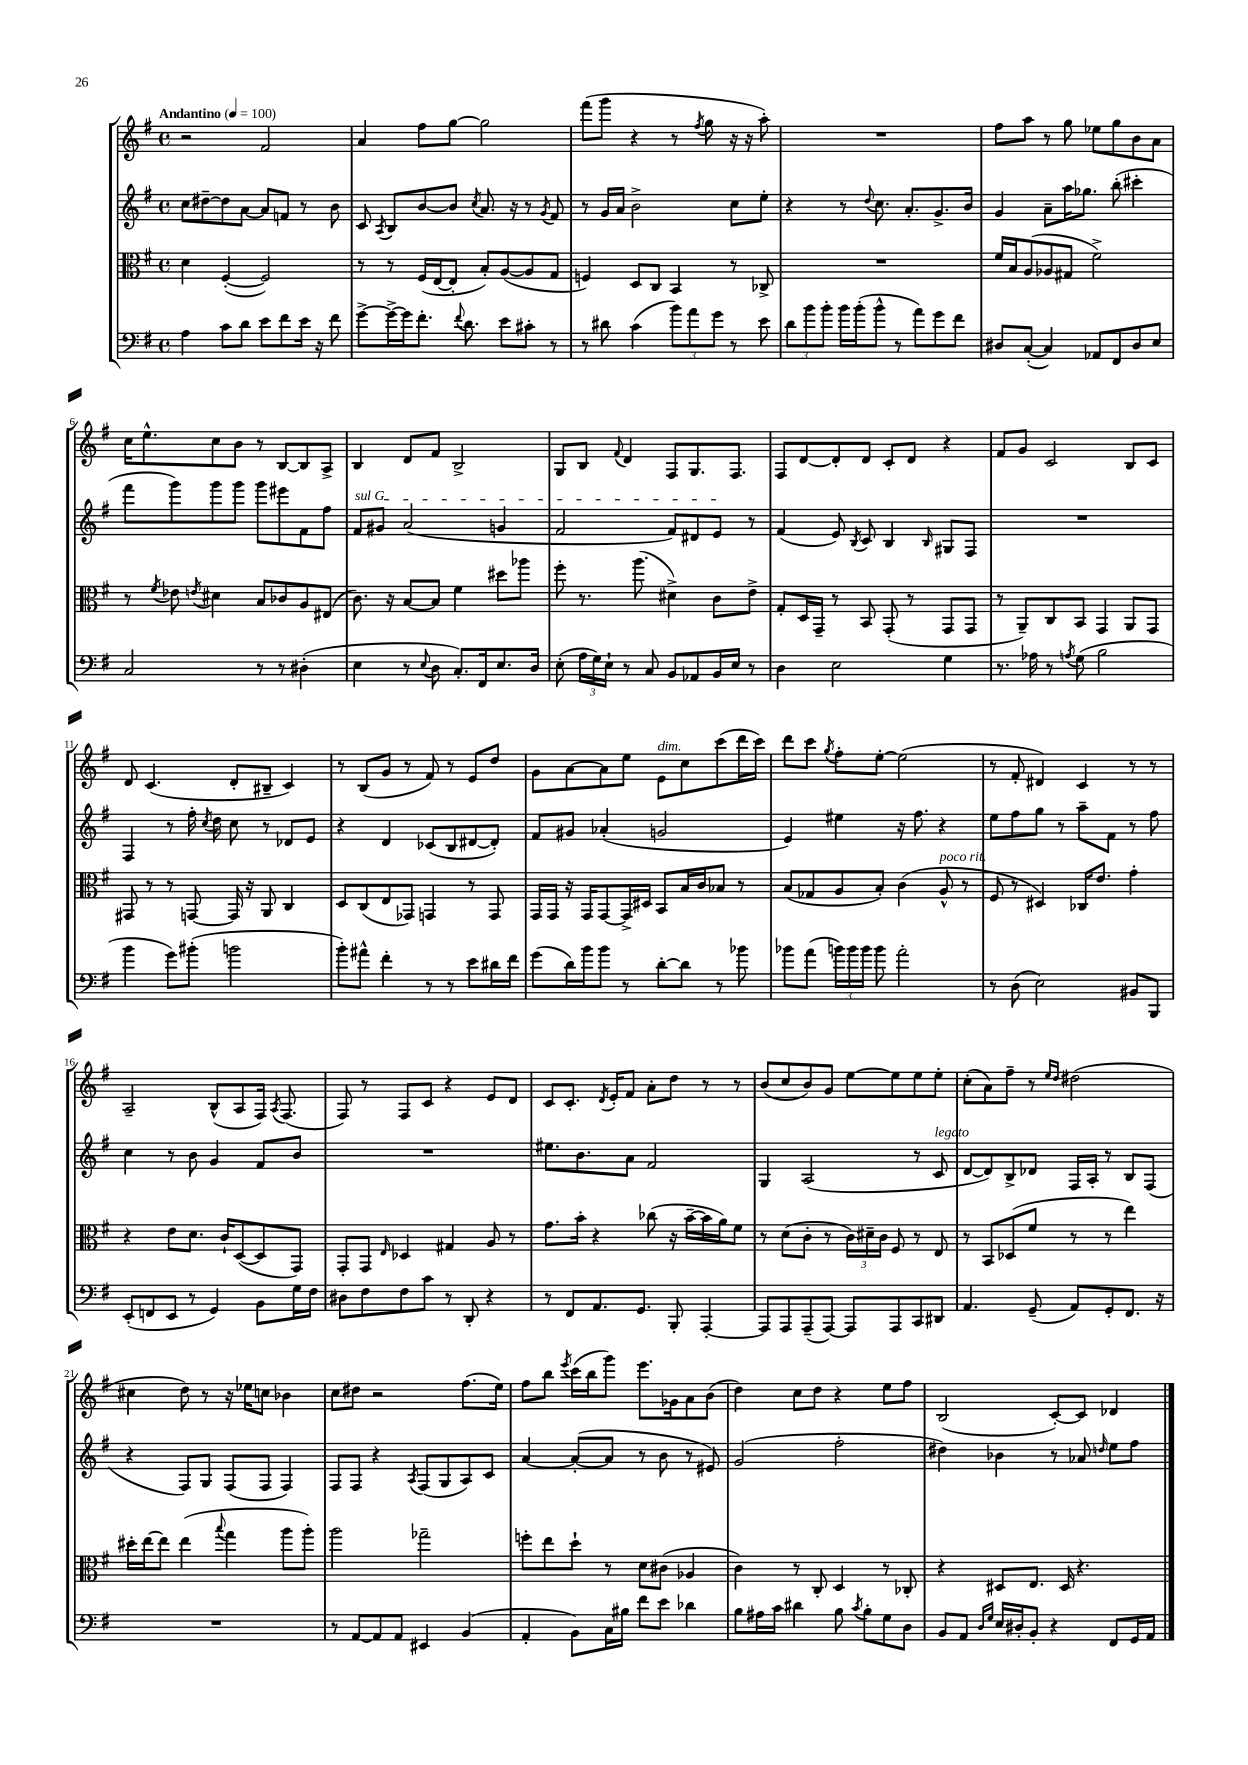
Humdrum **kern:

**kern	**kern	**kern	**kern
*part4	*part3	*part2	*part1
*staff4	*staff3	*staff2	*staff1
*clefF4	*clefC3	*clefG2	*clefG2
*k[f#]	*k[f#]	*k[f#]	*k[f#]
*M4/4	*M4/4	*M4/4	*M4/4
*met(c)	*met(c)	*met(c)	*met(c)
*MM100	*MM100	*MM100	*MM100
=1	=1	=1	=1
!	!	!	!LO:TX:a:B:t=Andantino
4A\	4d\	8cc\L	2r
.	.	[8dd#X~\	.
8c\L	([4F#'/	8dd#\]	.
8d\J	.	[8a\J	.
8e\L	2F#/])	8a/L]	2f#/
8f#\	.	8fn/J	.
16e\Jk	.	8r	.
16r	.	.	.
8f#\	.	8b\	.
=2	=2	=2	=2
[8g^\L	8r	8c/	4a/
.	.	8qA/	.
16g^\L_	8r	8B/L	.
16g\J]	.	.	.
8.f#'\J	(16F#/LL	[8b/	8ff#\L
.	[16E/J	.	.
.	8E'/J]	8b/J]	[8gg\J
8qqf#/	.	.	.
8.d\	.	.	.
.	.	8qcc/	.
.	8B'/L)	8.a/	2gg\]
8e\L	([8A/	.	.
.	.	16r	.
8c#X'\J	8A/]	8r	.
.	.	8qg/	.
8r	8G/J	8f#/	.
=3	=3	=3	=3
8r	4Fn/)	8r	(8fff#\L
8d#X\	.	16g/LL	8ggg\J
.	.	16a/JJ	.
(4c\	8D/L	2b^\	4r
.	8C/J	.	.
12b\L)	4BB/	.	8r
12a\	.	.	.
.	.	.	8qff#/
.	.	.	8gg\
12g\J	.	.	.
8r	8r	8cc\L	16r
.	.	.	16r
8e\	8C-X^/	8ee'\J	8aa'\)
=4	=4	=4	=4
12d\L	1r	4r	1r
12b\	.	.	.
12b'\J	.	.	.
16b\LL	.	8r	.
(16b'\J	.	.	.
.	.	8qqdd/	.
8b^^\J	.	8.cc\	.
8r	.	.	.
.	.	8.a'/L	.
8a\L)	.	.	.
8g\	.	8.g^/	.
8f#\J	.	.	.
.	.	16b/Jk	.
=5	=5	=5	=5
8D#X/L	16f#/LL	4g/	8ff#\L
.	16B/J	.	.
([8C'/J	(8A/	.	8aa\J
4C/])	8A-X/	8a~\L	8r
.	8G#X/J	16aa\K	8gg\
.	.	8.gg-X\J	.
8AA-X/L	2f#^\)	.	8ee-X\L
8FF#/	.	(8bb'\	8gg\
8D#/	.	4ccc#X'\	8b\
8E/J	.	.	8a\J
!!LO:LB:g=z
=6	=6	=6	=6
2C/	8r	8fff#\L	16cc\KL
.	.	.	8.ee^^\
.	8qf#/	.	.
.	8e-X\	8ggg\)	.
.	8qen/	.	.
.	4d#X\	8ggg\	8cc\
.	.	8ggg\J	8b\J
8r	8B/L	8ggg\L	8r
8r	8c-X/	8eee#X\	[8B/L
(4D#X'\	8A/	8f#\	8B/]
.	(8E#X/J	8ff#\J	8A^/J
=7	=7	=7	=7
!	!	!LO:TX:a:i:t=sul G	!
4E\	8.c\)	8f#/L	4B/
.	.	8g#X/J	.
.	16r	.	.
8r	[8B/L	(2a/	8d/L
8qqE/	.	.	.
8D\	8B/J]	.	8f#/J
8.C'/L)	4f#\	.	2B^/
16FF#/k	.	.	.
8.E/	8dd#X\L	4gn/	.
.	8aa-X\J	.	.
16D/Jk	.	.	.
=8	=8	=8	=8
(8E'\	8ff#'\	2f#/	8G/L
24A\LL	8.r	.	8B/J
24G\)	.	.	.
24E`\JJ	.	.	.
.	.	.	8qqf#/
8r	.	.	4d/
.	(8.aa\	.	.
8C/	.	.	.
8BB/L	4d#X^\)	8f#/L)	8F#/L
8AA-X/	.	8d#X/	8.G/
16BB/L	8c\L	8e/J	.
16E/JJ	.	.	8.F#/J
8r	8e^\J	8r	.
=9	=9	=9	=9
4D\	8G'/L	(4f#/	8F#/L
.	16D/L	.	[8d/
.	16GG~/JJ	.	.
2E\	8r	8e/)	8d'/]
.	.	8qB/	.
.	8BB/	8c/	8d/J
.	(8GG'/	4B/	8c'/L
.	8r	.	8d/J
.	.	16qqB/	.
4G\	8GG/L	8G#X/L	4r
.	8GG/J	8F#/J	.
=10	=10	=10	=10
8.r	8r	1r	8f#/L
.	8AA~/L)	.	8g/J
16A-X\	.	.	.
8r	8C/	.	2c/
8qAn/	.	.	.
(8G\	8BB/J	.	.
2B\	4GG/	.	.
.	8AA/L	.	8B/L
.	8GG/J	.	8c/J
!!LO:LB:g=z
=11	=11	=11	=11
4b\	8GG#X/	4F#/	8d/
.	8r	.	(4.c/
8g\L)	8r	8r	.
(8b#X'\J	[8GGn/	16ff#'\	.
.	.	8qcc/	.
.	.	16dd\	.
2bn\	16GG/]	8cc\	8d'/L
.	16r	.	.
.	8AA/	8r	8B#X~/J
.	4C/	8d-X/L	4c/)
.	.	8e/J	.
=12	=12	=12	=12
8b'\L)	8D/L	4r	8r
8a#X^^\J	(8C/	.	(8B/L
4f#'\	8E/	4d/	8g/J
.	8GG-X/J)	.	8r
8r	4GGn/	(8c-X/L	8f#/)
8r	.	8B/	8r
8e\L	8r	[8d#X/	8e/L
16d#X\L	8GG/	8d#'/J])	8dd/J
16f#\JJ	.	.	.
=13	=13	=13	=13
(8g\L	16GG/LL	8f#/L	8g\L
.	16GG/JJ	.	.
16d\L)	16r	8g#X/J	[8a\
16b\J	16GG/KL	.	.
8b\J	[8GG/	(4a-X'/	8a\]
8r	16GG^/L]	.	8ee\J
.	16D#X/JJ	.	.
!	!	!	!LO:TX:a:i:t=dim.
[8d'\L	8BB/L	2gn/	8e\L
8d\J]	16B/L	.	8cc\
.	16c/J	.	.
8r	8B-X/J	.	(8ccc\
8b-X\	8r	.	16ddd\L
.	.	.	16ccc\JJ)
=14	=14	=14	=14
8b-X\L	(8B/L	4e/)	8ddd\L
(8a\J	8G-X/	.	8ccc\J
.	.	.	8qgg/
24bn\LL)	8A/	4ee#X\	8ff#'\L
24b\	.	.	.
24b\JJ	.	.	.
8b\	8B'/J)	.	[8ee'\J
2a'\	(4c\	16r	(2ee\]
.	.	8.ff#\	.
!	!LO:TX:a:i:t=poco rit.	!	!
.	8A^^/	4r	.
.	8r	.	.
=15	=15	=15	=15
8r	8F#/	8ee\L	8r
(8D\	8r	8ff#\	8f#'/
2E\)	4D#X/)	8gg\J	4d#X/)
.	.	8r	.
.	16C-X/KL	8aa~\L	4c/
.	8.e/J	.	.
.	.	8f#\J	.
8BB#X/L	4g'\	8r	8r
8BBB/J	.	8ff#\	8r
!!LO:LB:g=z
=16	=16	=16	=16
(8EE'/L	4r	4cc\	2A~/
8FFn/	.	.	.
8EE/J	8e\L	8r	.
8r	8.d\J	8b\	.
4GG/)	.	4g/	(8B^^/L
.	16c`/KL	.	.
.	([8D/	.	8A/
8BB\L	8D/]	8f#/L	16F#/Jk)
.	.	.	8qA/
.	.	.	(8.F#/
16G\L	8GG/J)	8b/J	.
16F#\JJ	.	.	.
=17	=17	=17	=17
8D#X\L	8GG'/L	1r	8F#/)
8F#\	8GG/J	.	8r
.	16qqE/	.	.
8F#\	4D-X/	.	8F#/L
8c\J	.	.	8c/J
8r	4G#X/	.	4r
8DD'/	.	.	.
4r	8A/	.	8e/L
.	8r	.	8d/J
=18	=18	=18	=18
8r	8.g\L	8.ee#X\L	8c/L
8FF#/L	.	.	8.c'/J
.	16b'\Jk	8.b\	.
8.AA/	4r	.	.
.	.	.	8qd/
.	.	.	16e'/KL
.	.	8a\J	8f#/J
8.GG/J	.	.	.
.	(8cc-X\	2f#/	8a'\L
8BBB'/	16r	.	8dd\J
.	[16b~\LL	.	.
[4AAA'/	16b\]	.	8r
.	16a\J)	.	.
.	8f#\J	.	8r
=19	=19	=19	=19
8AAA/L]	8r	4G/	(8b/L
8AAA/	(8d\L	.	8cc/
(8AAA~/	8c'\J	(2A/	8b/)
[8AAA/J)	8r	.	8g/J
8AAA/L]	24c\LL)	.	[8ee\L
.	24d#X~\	.	.
.	24c\JJ	.	.
8AAA/	8F#/	.	8ee\]
8CC/	8r	8r	8ee\
!	!	!LO:TX:a:i:t=legato	!
8DD#X/J	8E/	8c/	8ee'\J
=20	=20	=20	=20
4.AA/	8r	[8d/L	(8cc'\L
.	8BB/L	8d/])	8a\)
.	(8D-X/	8B^/	8ff#~\J
(8GG~/	8f#/J	8d-X/J	8r
.	.	.	16qqee/LL
.	.	.	16qqdd/JJ
8AA/L)	8r	16F#/LL	(2dd#X\
.	.	16A'/JJ	.
8GG'/	8r	8r	.
8.FF#/J	4ee\)	8B/L	.
.	.	(8F#/J	.
16r	.	.	.
!!LO:LB:g=z
=21	=21	=21	=21
1r	16dd#X'\LL	4r	4cc#X\
.	[16ee\J	.	.
.	8ee\J]	.	.
.	(4ee\	8F#/L)	8dd\)
.	.	8G/J	8r
.	8qqbb/	.	.
.	4gg\	(8F#/L	16r
.	.	.	16ee-X\KL
.	.	8F#/J	8ccn\J
.	8aa\L	4F#/)	4b-X\
.	8aa'\J)	.	.
=22	=22	=22	=22
8r	2aa\	8F#/L	8cc\L
[8AA/L	.	8F#/J	8dd#X\J
8AA/]	.	4r	2r
8AA/J	.	.	.
.	.	8qA/	.
4EE#X/	2gg-X~\	(8F#/L	.
.	.	8G/	.
(4BB/	.	8A/)	(8.ff#\L
.	.	8c/J	.
.	.	.	16ee\Jk)
=23	=23	=23	=23
4AA'/	8ffn'\L	[4a/	8ff#\L
.	8ee\	.	8bb\J
.	.	.	8qeee/
8BB\L)	8dd`\J	(8a'/L_	(16ccc\LL
.	.	.	16bb\J
16C\L	8r	8a/J]	8ggg\J)
16B#X\JJ	.	.	.
8f#\L	8d\L	8r	8.eee\L
8e\J	(8c#X\J	8b\	.
.	.	.	16g-X\k
4d-X\	4A-X/	8r	8a\
.	.	8e#X/)	(8b\J
=24	=24	=24	=24
8B\L	4c\)	(2g/	4dd\)
16A#X\L	.	.	.
16c\JJ	.	.	.
4d#X\	8r	.	8cc\L
.	8C'/	.	8dd\J
8B\	4D/	2ff#'\	4r
8qc/	.	.	.
8B'\L	.	.	.
8G\	8r	.	8ee\L
8D\J	8C-X'/	.	8ff#\J
=25	=25	=25	=25
8BB/L	4r	4dd#X\)	(2B/
8AA/J	.	.	.
16qqD/LL	.	.	.
16qqG/JJ	.	.	.
16E/LL	8D#X/L	4b-X\	.
16D#X'/J	.	.	.
8BB'/J	8.E/J	.	.
4r	.	8r	[8c'/L)
.	16D#/	.	.
.	4.r	8a-X/	8c/J]
.	.	16qqddn/	.
8FF#/L	.	8ee\L	4d-X/
16GG/L	.	8ff#\J	.
16AA/JJ	.	.	.
==	==	==	==
*-	*-	*-	*-
